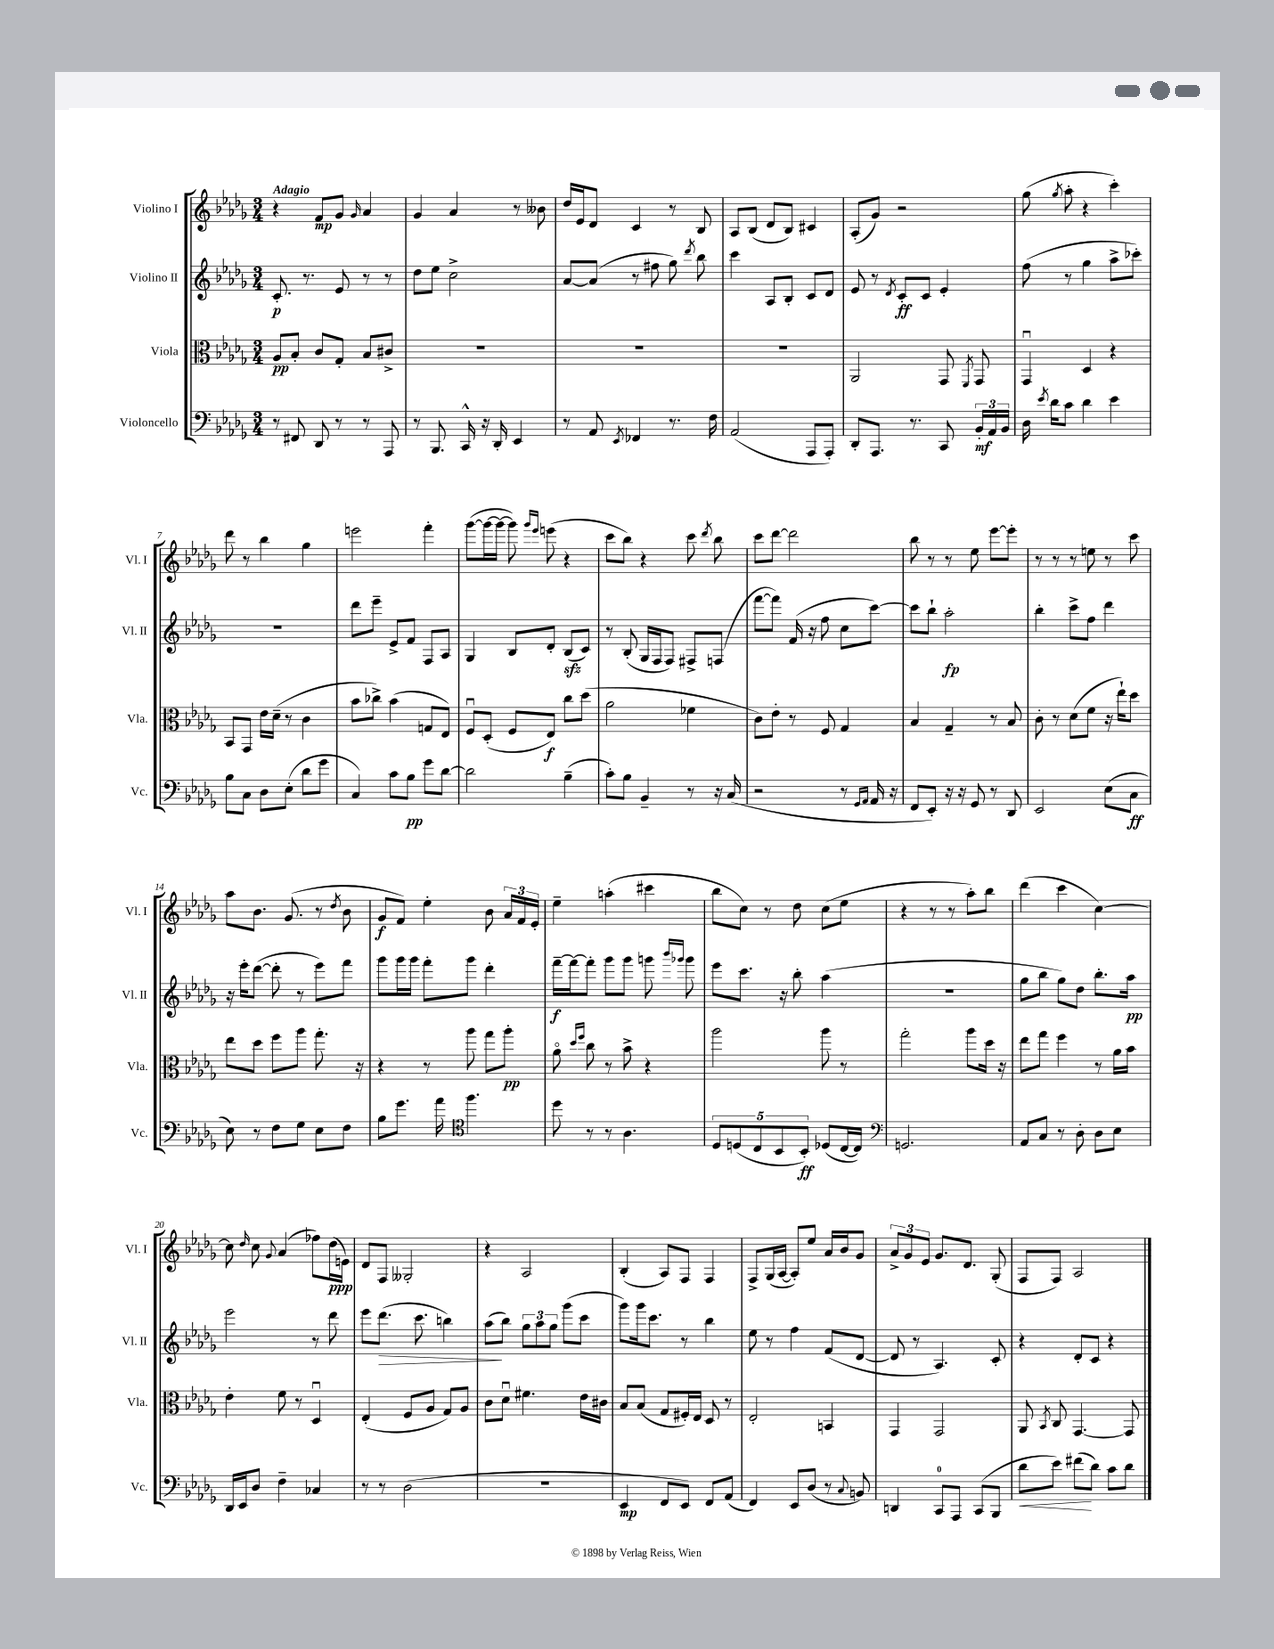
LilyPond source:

<<
\new StaffGroup <<
\new Staff = "s0" \with { instrumentName = "Violino I" shortInstrumentName = "Vl. I" } {
    \clef treble \key des \major \numericTimeSignature \time 3/4 \tempo "Adagio"
    \autoBeamOff r4 f'8[\mp ges'8] \grace { ges'16 } aes'4 |
    ges'4 aes'4 r8 beses'8 |
    des''16[ ees'16 des'8] c'4 r8 bes8 |
    aes8[ bes8]( des'8[ bes8]) cis'4 |
    aes8[-.( ges'8]) r2 |
    ges''8( \acciaccatura { ges''8 } aes''8-. r4 c'''4-.) |
    des'''8 r8 bes''4 ges''4 |
    e'''2 f'''4-. |
    ges'''8[~( ges'''16~ ges'''16]~ ges'''8) \grace { ges'''16[ ees'''16] } e'''8( r4 |
    c'''8[ bes''8]) r4 c'''8 \acciaccatura { des'''8 } bes''8 |
    c'''8[ des'''8]~ des'''2 |
    bes''8 r8 r8 ees''8 ees'''8[~ ees'''8]-. |
    r8 r8 r8 e''8 r8 c'''8 |
    aes''8[ bes'8.] ges'8.( r8 \acciaccatura { des''8 } bes'8 |
    ges'8[\f f'8]) ees''4-. bes'8 \tuplet 3/2 { aes'16[ f'16 ees'16]-. } |
    ees''4-- a''4-.( cis'''4 |
    bes''8[ c''8]) r8 des''8 c''8[( ees''8] |
    r4 r8 r8 aes''8[-.) bes''8] |
    des'''4( c'''4 c''4~) |
    c''8 \grace { des''16 } c''8 \appoggiatura { ges'8 } aes'4( fes''8[) des''16\ppp( e'16]) |
    des'8[ f8] geses2-. |
    r4 aes2 |
    bes4-.( aes8[) f8] f4 |
    f8[-> ges16( aes16]~ aes8[-.) ees''8] aes'16[ bes'16 ges'8] |
    \tuplet 3/2 { aes'8[-> ges'8 ees'8] } ges'8.[ des'8.] ges8-.( |
    f8[ f8]) aes2 \bar "|." |
}
\new Staff = "s1" \with { instrumentName = "Violino II" shortInstrumentName = "Vl. II" } {
    \clef treble \key des \major \numericTimeSignature \time 3/4
    \autoBeamOff c'8.-.\p r8. ees'8 r8 r8 |
    des''8[ ees''8] c''2-> |
    aes'8[~ aes'8]( r8 fis''8 ges''8) \acciaccatura { des'''8 } bes''8 |
    c'''4 aes8[ bes8]-. c'8[ des'8] |
    ees'8 r8 \acciaccatura { des'8 } c'8[-.\ff c'8] ees'4-. |
    f''8( r8 ges''4 aes''8[-> ces'''8]-.) |
    R2. |
    des'''8[ ees'''8]-- ees'8[-> f'8] f8[ aes8] |
    ges4 bes8[ des'8]-. bes8[\sfz( c'8]) |
    r8 bes8-.( ges16[ f16 f8]) fis8[-> f8]( |
    f'''8[~ f'''8]) f'16( r16 f''8 c''8[ c'''8]~) |
    c'''8[ bes''8]-! aes''2-.\fp |
    bes''4-. c'''8[-> f''8] des'''4 |
    r16 ees'''16[-. des'''8]~( des'''8-. r8 ees'''8[) f'''8] |
    ges'''8[ ges'''16 ges'''16] f'''8[-. ges'''8] des'''4-. |
    f'''16[~--\f f'''16~ f'''8]-. ges'''8[ ges'''8] g'''8 \grace { bes'''16[ ges'''16] } ges'''8 |
    ees'''8[ c'''8.] r16 bes''8-. aes''4( |
    R2. |
    ges''8[ bes''8] ges''8[) des''8] bes''8.[-. aes''16]\pp |
    ees'''2 r8 des'''8 |
    ees'''8[ des'''8.]\>( c'''8. b''4) |
    aes''8[\!( bes''8]) \tuplet 3/2 { ges''8[ aes''8 ges''8] } ges'''8[( c'''8] |
    ges'''8[) ges'''16 c'''8.] r8 bes''4 |
    ees''8 r8 f''4 f'8[( des'8]~ |
    des'8 r8 aes4.) c'8-. |
    r4 des'8[-. c'8] r4 \bar "|." |
}
\new Staff = "s2" \with { instrumentName = "Viola" shortInstrumentName = "Vla." } {
    \clef alto \key des \major \numericTimeSignature \time 3/4
    \autoBeamOff aes8[\pp bes8]-. c'8[ ges8]-. bes8[ cis'8]-> |
    R2. |
    R2. |
    R2. |
    aes,2 ges,8 \acciaccatura { f,8 } ges,8 |
    ges,4\downbow des4 r4 |
    bes,8[ ges,8] ees'16[ des'16]--( r8 c'4 |
    bes'8[ ces''8]->) bes'4( g8[ ees8]) |
    f8[\downbow des8]-.( f8[ ees8]\f) c''8[ des''8]( |
    aes'2 fes'4 |
    c'8[) ees'8]-. r8 f8 ges4 |
    bes4 ges4-- r8 bes8 |
    c'8-. r8 des'8[( f'8] r16 ees''16[-!) des''8] |
    ees''8[ des''8] f''8[ aes''8] ges''8.-. r16 |
    r4 r8 aes''8 ges''8[ aes''8]-.\pp |
    aes'8\flageolet \grace { des''16[ f''16] } c''8 r8 bes'8-> r4 |
    aes''2 aes''8 r8 |
    ges''2-. aes''8[ des''16] r16 |
    ees''8[ ges''8] f''4 r8 aes'16[ bes'16] |
    ees'4-. f'8 r8 des4\downbow |
    ees4-.( f8[ aes8] ges8[) aes8] |
    c'8[ des'8]\downbow fis'4. ees'16[ cis'16] |
    bes8[ bes8]( ges8[ fis16-.) ees16] des8 r8 |
    ees2-. b,4 |
    ges,4 ges,2 |
    aes,8 \acciaccatura { bes,8 } c8 ges,4.~ ges,8 \bar "|." |
}
\new Staff = "s3" \with { instrumentName = "Violoncello" shortInstrumentName = "Vc." } {
    \clef bass \key des \major \numericTimeSignature \time 3/4
    \autoBeamOff r8 fis,8 des,8 r8 r8 aes,,8 |
    r8 bes,,8. c,16-^ r16 des,16-. ees,4 |
    r8 aes,8 \acciaccatura { ees,8 } fes,4 r8. f16 |
    aes,2( aes,,8[ aes,,8]-.) |
    des,8[-. aes,,8.] r8. c,8 \tuplet 3/2 { bes,16[-.\mf aes,16 bes,16] } |
    des16 \acciaccatura { ees'8 } des'16[ c'8] des'4 ees'4 |
    bes8[ c8] des8[ ees8]-.( des'8[ ges'8] |
    c4) c'8[ bes8]\pp ges'8[ des'8]~ |
    des'2 bes4--( |
    c'8[-.) bes8] bes,4-- r8 r16 c16( |
    r2 r8 \grace { ges,16[ aes,16] } aes,16 r16 |
    f,8[ ees,8]-.) r16 r16 ges,8 r8 des,8 |
    ees,2 ees8[( c8]\ff |
    ees8) r8 f8[ ges8] ees8[ f8] |
    bes8[ ges'8.] aes'16 \clef tenor f''4. |
    des''8 r8 r8 aes4. |
    \tuplet 5/4 { des8[ d8( c8 bes,8 bes,8]-.\ff) } des8[( c16~ c16]) |
    \clef bass g,2. |
    aes,8[ c8] r8 des8-. des8[ ees8] |
    des,16[ ees,16 des8] f4-- ces4 |
    r8 r8 des2( |
    R2. |
    ees,4\mp f,8[ ees,8]) f,8[ aes,8]( |
    f,4) ees,8[ des8]( r8 \appoggiatura { c8 } b,8) |
    d,4 c,8[-0 aes,,8] c,8[( bes,,8] |
    des'8[\< ees'8]) fis'8[\!( des'8]) c'8[ des'8] \bar "|." |
}
>>
>>
